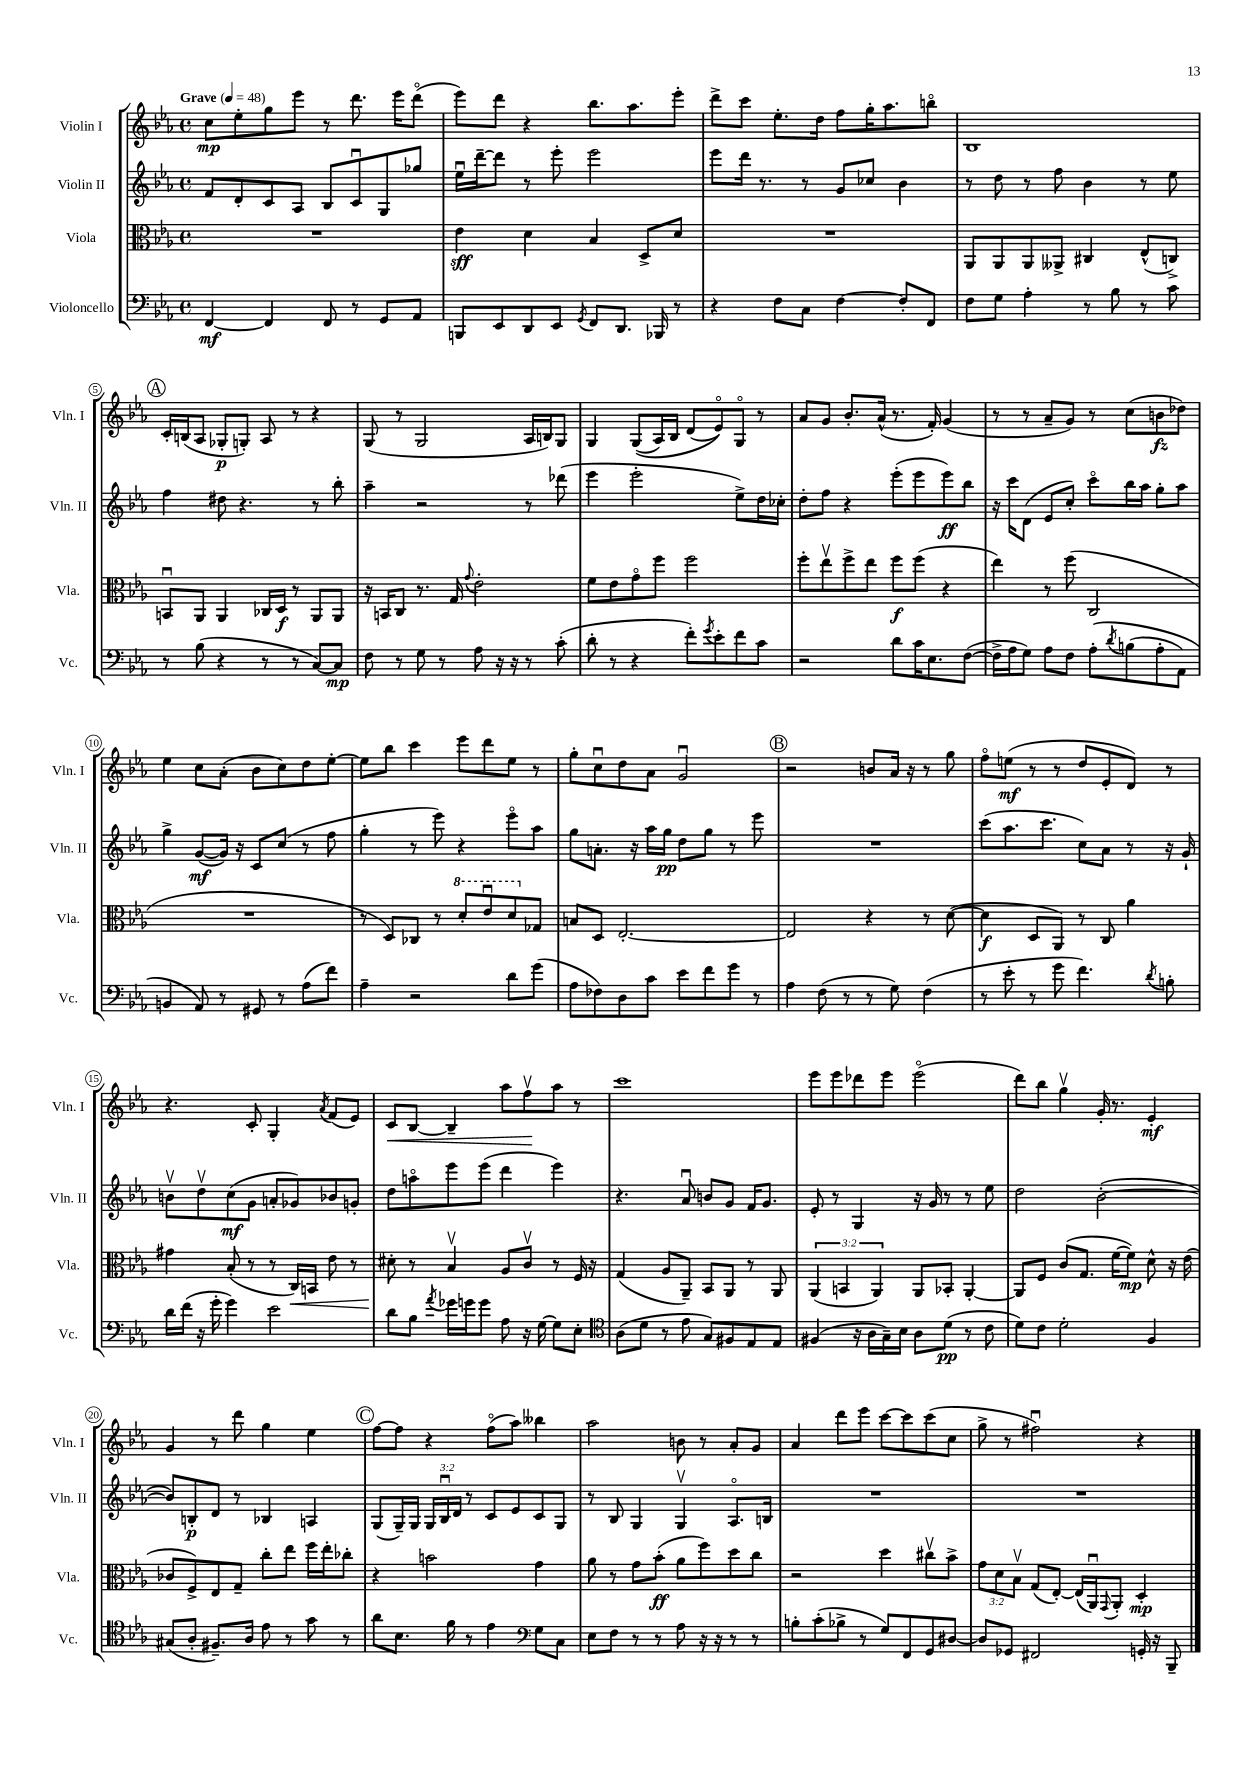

**kern	**dynam	**kern	**dynam	**kern	**dynam	**kern	**dynam
*part4	*part4	*part3	*part3	*part2	*part2	*part1	*part1
*staff4	*staff4	*staff3	*staff3	*staff2	*staff2	*staff1	*staff1
*I"Violoncello	*	*I"Viola	*	*I"Violin II	*	*I"Violin I	*
*I'Vc.	*	*I'Vla.	*	*I'Vln. II	*	*I'Vln. I	*
*clefF4	*	*clefC3	*	*clefG2	*	*clefG2	*
*k[b-e-a-]	*	*k[b-e-a-]	*	*k[b-e-a-]	*	*k[b-e-a-]	*
*M4/4	*	*M4/4	*	*M4/4	*	*M4/4	*
*met(c)	*	*met(c)	*	*met(c)	*	*met(c)	*
*MM48	*	*MM48	*	*MM48	*	*MM48	*
=1	=1	=1	=1	=1	=1	=1	=1
!	!	!	!	!	!	!LO:TX:a:B:t=Grave	!
[4FF/	mf	1r	.	8f/L	.	8cc\L	mp
.	.	.	.	8d'/	.	8ee-'\	.
4FF/]	.	.	.	8c/	.	8gg\	.
.	.	.	.	8A-/J	.	8eee-\J	.
8FF/	.	.	.	8B-/L	.	8r	.
8r	.	.	.	8cu/	.	8.ddd\	.
8GG/L	.	.	.	8G/	.	.	.
.	.	.	.	.	.	16eee-\KL	.
8AA-/J	.	.	.	8gg-X/J	.	(8ddd\J	.
=2	=2	=2	=2	=2	=2	=2	=2
8BBBn/L	.	4e-\	sff	16ee-u\LL	.	8eee-\L)	.
.	.	.	.	[16ddd~\J	.	.	.
8EE-/	.	.	.	8ddd\J]	.	8ddd\J	.
8DD/	.	4d\	.	8r	.	4r	.
8EE-/J	.	.	.	8eee-'\	.	.	.
8qGG/	.	.	.	.	.	.	.
8FF/L	.	4B-/	.	2eee-\	.	8.bb-\L	.
8.DD/J	.	.	.	.	.	.	.
.	.	.	.	.	.	8.aa-\	.
.	.	8D^/L	.	.	.	.	.
16BBB-X/	.	.	.	.	.	.	.
8r	.	8d/J	.	.	.	8eee-'\J	.
=3	=3	=3	=3	=3	=3	=3	=3
4r	.	1r	.	8eee-\L	.	8ddd^\L	.
.	.	.	.	16ddd\Jk	.	8ccc\J	.
.	.	.	.	8.r	.	.	.
8F\L	.	.	.	.	.	8.ee-'\L	.
8C\J	.	.	.	8r	.	.	.
.	.	.	.	.	.	16dd\Jk	.
[4F\	.	.	.	8g/L	.	8ff\L	.
.	.	.	.	8cc-X/J	.	16gg'\K	.
.	.	.	.	.	.	8.aa-\	.
8F'/L]	.	.	.	4b-\	.	.	.
8FF/J	.	.	.	.	.	8bbn\J	.
=4	=4	=4	=4	=4	=4	=4	=4
8F\L	.	8AA-/L	.	8r	.	1B-	.
8G\J	.	8AA-/	.	8dd\	.	.	.
4A-'\	.	8AA-/	.	8r	.	.	.
.	.	8AA--X^/J	.	8ff\	.	.	.
8r	.	4C#X/	.	4b-\	.	.	.
8B-\	.	.	.	.	.	.	.
8r	.	(8E-^^/L	.	8r	.	.	.
8c\	.	8Cn^/J)	.	8ee-\	.	.	.
!!LO:LB:g=z
!!LO:REH:place=s1:t=A
=5	=5	=5	=5	=5	=5	=5	=5
8r	.	8BBnu/L	.	4ff\	.	16c'/LL	.
.	.	.	.	.	.	(16Bn/J	.
(8B-\	.	8AA-/J	.	.	.	8A-/J	.
4r	.	4AA-/	.	8dd#X\	.	8G-X'/L	p
.	.	.	.	4.r	.	8Gn'/J)	.
8r	.	16C-X/LL	.	.	.	8A-/	.
.	.	16D/JJ	f	.	.	.	.
8r	.	8r	.	.	.	8r	.
[8C/L)	.	8AA-/L	.	8r	.	4r	.
8C/J]	mp	8AA-/J	.	8bb-'\	.	.	.
=6	=6	=6	=6	=6	=6	=6	=6
8F\	.	16r	.	4aa-~\	.	(8G/	.
.	.	16BBn/KL	.	.	.	.	.
8r	.	8C/J	.	.	.	8r	.
8G\	.	8.r	.	2r	.	2G/	.
8r	.	.	.	.	.	.	.
.	.	16G/	.	.	.	.	.
.	.	8qqg/	.	.	.	.	.
8A-\	.	2e-'\	.	.	.	.	.
16r	.	.	.	.	.	.	.
16r	.	.	.	.	.	.	.
8r	.	.	.	8r	.	16A-/LL	.
.	.	.	.	.	.	16Bn/J)	.
(8c'\	.	.	.	(8ddd-X\	.	8G/J	.
=7	=7	=7	=7	=7	=7	=7	=7
8d'\	.	8f\L	.	4eee-\	.	4G/	.
8r	.	8e-\	.	.	.	.	.
4r	.	8g\	.	2eee-'\	.	((8G/L	.
.	.	8ff\J	.	.	.	16A-/L)	.
.	.	.	.	.	.	16B-/JJ	.
8f'\L)	.	2ff\	.	.	.	(8d/L	.
8qg/	.	.	.	.	.	.	.
8e-'\	.	.	.	.	.	8e-/))	.
8f\	.	.	.	8ee-^\L)	.	8G/J	.
8c\J	.	.	.	16dd\L	.	8r	.
.	.	.	.	16cc-X'\JJ	.	.	.
=8	=8	=8	=8	=8	=8	=8	=8
2r	.	8ff'\L	.	8dd'\L	.	8a-/L	.
.	.	8ee-v\	.	8ff\J	.	8g/J	.
.	.	8ff^\	.	4r	.	8.b-'/L	.
.	.	8ee-\J	.	.	.	.	.
.	.	.	.	.	.	(16a-^^/Jk	.
8d\L	.	8ff\L	f	(8eee-'\L	.	8.r	.
16c\K	.	(8ff\J	.	8eee-\	.	.	.
8.E-\	.	.	.	.	.	16f'/)	.
.	.	4r	.	8eee-\)	ff	(4g/	.
([8F\J	.	.	.	8bb-\J	.	.	.
=9	=9	=9	=9	=9	=9	=9	=9
16F^\LL]	.	4ee-\)	.	16r	.	8r	.
16A-\J	.	.	.	16ccc\KL	.	.	.
8G\J)	.	.	.	(8d\J	.	8r	.
8A-\L	.	8r	.	8e-/L	.	8a-~/L	.
8F\J	.	(8ff\	.	8cc'/J)	.	8g/J)	.
(8A-'\L	.	2C/	.	8ccc\L	.	8r	.
8qd/	.	.	.	.	.	.	.
(8Bn\	.	.	.	16bb-\L	.	(8cc\L	.
.	.	.	.	16aa-\JJ	.	.	.
8A-'\	.	.	.	8gg'\L	.	8bn\	fz
8AA-\J)	.	.	.	8aa-\J	.	8dd-X\J)	.
!!LO:LB:g=z
=10	=10	=10	=10	=10	=10	=10	=10
4BBn/	.	1r	.	4gg^\	.	4ee-\	.
8AA-/)	.	.	.	([8g/L	mf	8cc\L	.
8r	.	.	.	16g/Jk])	.	(8a-'\J	.
.	.	.	.	16r	.	.	.
8GG#X/	.	.	.	8c/L	.	8b-\L	.
8r	.	.	.	(8cc/J	.	8cc\)	.
(8A-\L	.	.	.	8r	.	8dd\	.
8f\J)	.	.	.	8ff\	.	[8ee-'\J	.
=11	=11	=11	=11	=11	=11	=11	=11
4A-~\	.	8r	.	4gg'\	.	8ee-\L]	.
.	.	8D/L)	.	.	.	8bb-\J	.
2r	.	8C-X/J	.	8r	.	4ccc\	.
.	.	8r	.	8eee-\)	.	.	.
*	*	*8va	*	*	*	*	*
.	.	8dd'/L	.	4r	.	8eee-\L	.
.	.	8ee-u/	.	.	.	8ddd\	.
8d\L	.	8dd/	.	8eee-\L	.	8ee-\J	.
*	*	*X8va	*	*	*	*	*
(8g\J	.	8G-X/J	.	8aa-\J	.	8r	.
=12	=12	=12	=12	=12	=12	=12	=12
8A-\L	.	8Bn/L	.	8gg\L	.	8gg'\L	.
8F-X\)	.	8D/J	.	8.an'\J	.	8ccu\	.
8D\	.	[2.E-'/	.	.	.	8dd\	.
.	.	.	.	16r	.	.	.
8c\J	.	.	.	16aa-\LL	.	8a-\J	.
.	.	.	.	16gg\JJ	pp	.	.
8e-\L	.	.	.	8dd\L	.	2gu/	.
8f\	.	.	.	8gg\J	.	.	.
8g\J	.	.	.	8r	.	.	.
8r	.	.	.	8eee-\	.	.	.
!!LO:REH:place=s1:t=B
=13	=13	=13	=13	=13	=13	=13	=13
4A-\	.	2E-/]	.	1r	.	2r	.
(8F\	.	.	.	.	.	.	.
8r	.	.	.	.	.	.	.
8r	.	4r	.	.	.	8bn/L	.
8G\)	.	.	.	.	.	16a-/Jk	.
.	.	.	.	.	.	16r	.
(4F\	.	8r	.	.	.	8r	.
.	.	([8d\	.	.	.	8gg\	.
=14	=14	=14	=14	=14	=14	=14	=14
8r	.	4d\]	f	(8ccc\L	.	8ff\L	.
8e-'\	.	.	.	8.aa-\	.	(8een\J	mf
8r	.	8D/L	.	.	.	8r	.
.	.	.	.	8.ccc\J	.	.	.
8g\	.	8AA-/J)	.	.	.	8r	.
4.f\)	.	8r	.	8cc\L)	.	8dd/L	.
.	.	8C/	.	8a-\J	.	8e-'/	.
.	.	4a-\	.	8r	.	8d/J)	.
8qd/	.	.	.	.	.	.	.
8Bn'\	.	.	.	16r	.	8r	.
.	.	.	.	16g`/	.	.	.
!!LO:LB:g=z
=15	=15	=15	=15	=15	=15	=15	=15
16d\LL	.	4g#X\	.	8bnv\L	.	4.r	.
(16f\JJ	.	.	.	.	.	.	.
16r	.	.	.	8ddv\	.	.	.
16g'\	.	.	.	.	.	.	.
4g\)	.	(8B-'/	.	(8cc\	mf	.	.
.	.	8r	.	8g\J	.	8c'/	.
2e-\	.	8r	.	8an'/L	.	4G'/	.
!	!	!	!LO:HP:b	!	!	!	!
.	.	16C/LL)	<	8g-X/)	.	.	.
.	.	16BBn/JJ	.	.	.	.	.
.	.	.	.	.	.	8qa-/	.
.	.	8e-\	.	8b-X/	.	(8f/L	.
.	.	8r	.	8gn'/J	.	8e-/J)	.
=16	=16	=16	=16	=16	=16	=16	=16
!	!	!	!	!	!	!	!LO:HP:b
8d\L	.	8d#X'\	.	8dd\L	.	8c/L	<
8B-\J	.	8r	[	8aan\	.	[8B-/J	.
8qa-/	.	.	.	.	.	.	.
16g-X\LL	.	4B-v/	.	8eee-\	.	4B-~/]	.
16gn\J	.	.	.	.	.	.	.
8g\J	.	.	.	(8eee-\J	.	.	.
8A-\	.	8A-/L	.	4ddd\	.	8aa-\L	.
16r	.	8cv/J	.	.	.	8ffv\	.
[16G\	.	.	.	.	.	.	.
8G\L]	.	8r	.	4eee-\)	.	8aa-\J	[
8E-'\J	.	16F/	.	.	.	8r	.
.	.	16r	.	.	.	.	.
=17	=17	=17	=17	=17	=17	=17	=17
*clefC4	*	*	*	*	*	*	*
(8A-\L	.	(4G/	.	4.r	.	1ccc	.
8d\J	.	.	.	.	.	.	.
8r	.	8A-/L	.	.	.	.	.
8e-\	.	8AA-~/J)	.	8a-u/	.	.	.
8G/L)	.	8BB-/L	.	8bn/L	.	.	.
8F#X/	.	8AA-/J	.	8g/J	.	.	.
8E-/	.	8r	.	16f/KL	.	.	.
.	.	.	.	8.g/J	.	.	.
8E-/J	.	8AA-/	.	.	.	.	.
=18	=18	=18	=18	=18	=18	=18	=18
(4F#X/	.	(6AA-/	.	8e-'/	.	8eee-\L	.
.	.	.	.	8r	.	8eee-\	.
.	.	6BBn/	.	.	.	.	.
16r	.	.	.	4G/	.	8ddd-X\	.
16A-\LL	.	.	.	.	.	.	.
.	.	6AA-/)	.	.	.	.	.
16G~\)	.	.	.	.	.	8eee-\J	.
16B-\JJ	.	.	.	.	.	.	.
8A-\L	.	8AA-/L	.	16r	.	(2eee-\	.
.	.	.	.	16g/	.	.	.
(8d\J	pp	8BB-X'/J	.	8r	.	.	.
8r	.	[4AA-'/	.	8r	.	.	.
8c\	.	.	.	8ee-\	.	.	.
=19	=19	=19	=19	=19	=19	=19	=19
8d\L)	.	8AA-/L]	.	2dd\	.	8ddd\L)	.
8c\J	.	8F/J	.	.	.	8bb-\J	.
2d'\	.	(8c/L	.	.	.	4ggv\	.
.	.	8.G/J	.	.	.	.	.
.	.	.	.	([2b-'\	.	16g'/	.
.	.	[16f\KL	.	.	.	8.r	.
.	.	8f\J])	mp	.	.	.	.
4F/	.	8d^^\	.	.	.	4e-'/	mf
.	.	16r	.	.	.	.	.
.	.	(16e-\	.	.	.	.	.
!!LO:LB:g=z
=20	=20	=20	=20	=20	=20	=20	=20
(8G#X/L	.	8c-X/L	.	8b-/L])	.	4g/	.
8A-'/J	.	8F^/)	.	8Bn'/	p	.	.
8.F#X~/L)	.	8E-/	.	8d/J	.	8r	.
.	.	8G~/J	.	8r	.	8ddd\	.
16A-/Jk	.	.	.	.	.	.	.
8e-\	.	8cc'\L	.	4B-X/	.	4gg\	.
8r	.	8ee-\J	.	.	.	.	.
8g\	.	16ff\LL	.	4An/	.	4ee-\	.
.	.	16ee-'\J	.	.	.	.	.
8r	.	8cc-X'\J	.	.	.	.	.
!!LO:REH:place=s1:t=C
=21	=21	=21	=21	=21	=21	=21	=21
8a-\L	.	4r	.	(8G/L	.	[8ff\L	.
8.B-\J	.	.	.	16G~/L)	.	8ff\J]	.
.	.	.	.	16G/JJ	.	.	.
.	.	2bn\	.	24G/LL	.	4r	.
.	.	.	.	24B-u/	.	.	.
16f\	.	.	.	.	.	.	.
.	.	.	.	24d/JJ	.	.	.
8r	.	.	.	8r	.	.	.
4e-\	.	.	.	8c/L	.	(8ff\L	.
.	.	.	.	8e-/	.	8aa-\J)	.
*clefF4	*	*	*	*	*	*	*
8G\L	.	4g\	.	8c/	.	4bb--X\	.
8C\J	.	.	.	8G/J	.	.	.
=22	=22	=22	=22	=22	=22	=22	=22
8E-\L	.	8a-\	.	8r	.	2aa-\	.
8F\J	.	8r	.	8B-/	.	.	.
8r	.	8g\L	.	4G/	.	.	.
8r	.	(8b-'\J	ff	.	.	.	.
8A-\	.	8a-\L	.	4Gv/	.	8bn\	.
16r	.	8ff\)	.	.	.	8r	.
16r	.	.	.	.	.	.	.
8r	.	8dd\	.	8.A-/L	.	8a-'/L	.
8r	.	8cc\J	.	.	.	8g/J	.
.	.	.	.	16Bn/Jk	.	.	.
=23	=23	=23	=23	=23	=23	=23	=23
8Bn'\L	.	2r	.	1r	.	4a-/	.
(8c'\	.	.	.	.	.	.	.
8B-X^\J	.	.	.	.	.	8ddd\L	.
8r	.	.	.	.	.	8eee-\J	.
8G/L)	.	4dd\	.	.	.	[8ccc\L	.
8FF/	.	.	.	.	.	8ccc\]	.
8GG/	.	8cc#Xv\L	.	.	.	(8ccc\	.
[8D#X/J	.	8b-^\J	.	.	.	8cc\J	.
=24	=24	=24	=24	=24	=24	=24	=24
8D#/L]	.	12g\L	.	1r	.	8gg^\	.
.	.	12d\	.	.	.	.	.
8GG-X/J	.	.	.	.	.	8r	.
.	.	12B-v\J	.	.	.	.	.
2FF#X/	.	(8G/L	.	.	.	2ff#Xu\)	.
.	.	[8E-'/J)	.	.	.	.	.
.	.	(16E-/LL]	.	.	.	.	.
.	.	16AA-u/J)	.	.	.	.	.
.	.	8qqGG/	.	.	.	.	.
.	.	8AA-'/J	.	.	.	.	.
16GGn'/	.	4D'/	mp	.	.	4r	.
16r	.	.	.	.	.	.	.
8BBB-~/	.	.	.	.	.	.	.
==	==	==	==	==	==	==	==
*-	*-	*-	*-	*-	*-	*-	*-
